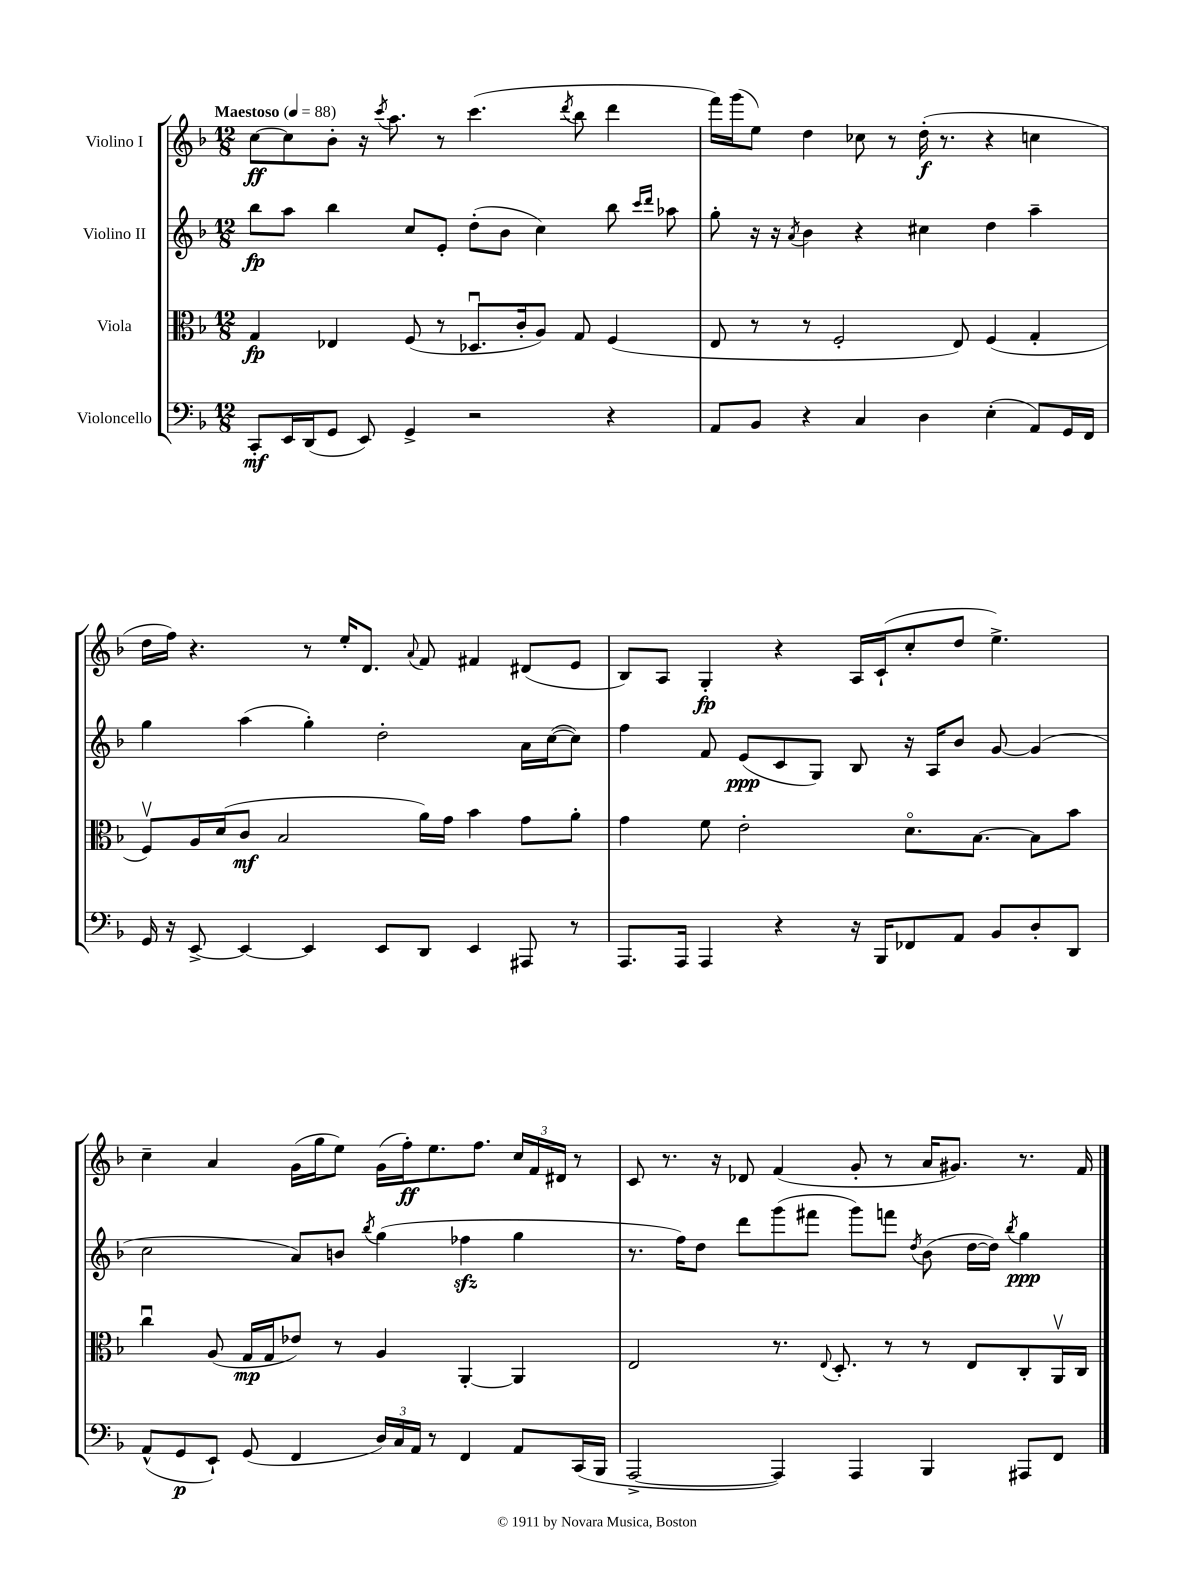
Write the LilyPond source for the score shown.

<<
\new StaffGroup <<
\new Staff = "s0" \with { instrumentName = "Violino I" } {
    \clef treble \key f \major \numericTimeSignature \time 12/8 \tempo "Maestoso" 4 = 88
    \autoBeamOff c''8[~\ff c''8 bes'8]-. r16 \acciaccatura { c'''8 } a''8. r8 c'''4.( \acciaccatura { d'''8 } bes''8 d'''4 |
    f'''16[) g'''16( e''8]) d''4 ces''8 r8 d''16-.\f( r8. r4 c''4 |
    d''16[ f''16]) r4. r8 e''16[-. d'8.] \appoggiatura { a'8 } f'8 fis'4 dis'8[( e'8] |
    bes8[) a8] g4-.\fp r4 a16[ c'16-!( c''8-. d''8] e''4.->) |
    c''4-- a'4 g'16[( g''16 e''8]) g'16[( f''16-.\ff) e''8. f''8.] \tuplet 3/2 { c''16[ f'16 dis'16] } r8 |
    c'8 r8. r16 des'8 f'4( g'8-. r8 a'16[ gis'8.]) r8. f'16 \bar "|." |
}
\new Staff = "s1" \with { instrumentName = "Violino II" } {
    \clef treble \key f \major \numericTimeSignature \time 12/8
    \autoBeamOff bes''8[\fp a''8] bes''4 c''8[ e'8]-. d''8[-.( bes'8] c''4) bes''8 \grace { c'''16[ d'''16] } aes''8 |
    g''8-. r16 r16 \acciaccatura { a'8 } bes'4 r4 cis''4 d''4 a''4-- |
    g''4 a''4( g''4-.) d''2-. a'16[ c''16~( c''8]) |
    f''4 f'8 e'8[\ppp( c'8 g8]) bes8 r16 a16[ bes'8] g'8~ g'4( |
    c''2 a'8[) b'8] \acciaccatura { bes''8 } g''4( fes''4\sfz g''4 |
    r8. f''16[) d''8] d'''8[ g'''8( fis'''8] g'''8[) f'''8] \acciaccatura { d''8 } bes'8( d''16[~ d''16]) \acciaccatura { bes''8 } g''4\ppp \bar "|." |
}
\new Staff = "s2" \with { instrumentName = "Viola" } {
    \clef alto \key f \major \numericTimeSignature \time 12/8
    \autoBeamOff g4\fp ees4 f8( r8 des8.[\downbow c'16-. a8]) g8 f4( |
    e8 r8 r8 f2-. e8) f4( g4-. |
    f8[\upbow) a16 d'16( c'8]\mf bes2 a'16[) g'16] bes'4 g'8[ a'8]-. |
    g'4 f'8 e'2-. d'8.[\flageolet bes8.]~ bes8[ bes'8] |
    c''4\downbow a8( g16[\mp g16 ees'8]) r8 a4 a,4~-. a,4 |
    e2 r8. \appoggiatura { e8 } d8.-. r8 r8 e8[ c8-. a,16\upbow c16] \bar "|." |
}
\new Staff = "s3" \with { instrumentName = "Violoncello" } {
    \clef bass \key f \major \numericTimeSignature \time 12/8
    \autoBeamOff c,8[-.\mf e,16 d,16( g,8] e,8) g,4-> r2 r4 |
    a,8[ bes,8] r4 c4 d4 e4-.( a,8[) g,16 f,16] |
    g,16 r16 e,8~-> e,4~ e,4 e,8[ d,8] e,4 ais,,8 r8 |
    a,,8.[ a,,16] a,,4 r4 r16 bes,,16[ fes,8 a,8] bes,8[ d8-. d,8] |
    a,8[-^( g,8\p e,8]-!) g,8( f,4 \tuplet 3/2 { d16[) c16 a,16] } r8 f,4 a,8[ c,16( bes,,16] |
    a,,2~-> a,,4) a,,4 bes,,4 ais,,8[ f,8] \bar "|." |
}
>>
>>
\layout { \context { \Score \remove "Bar_number_engraver" } }
